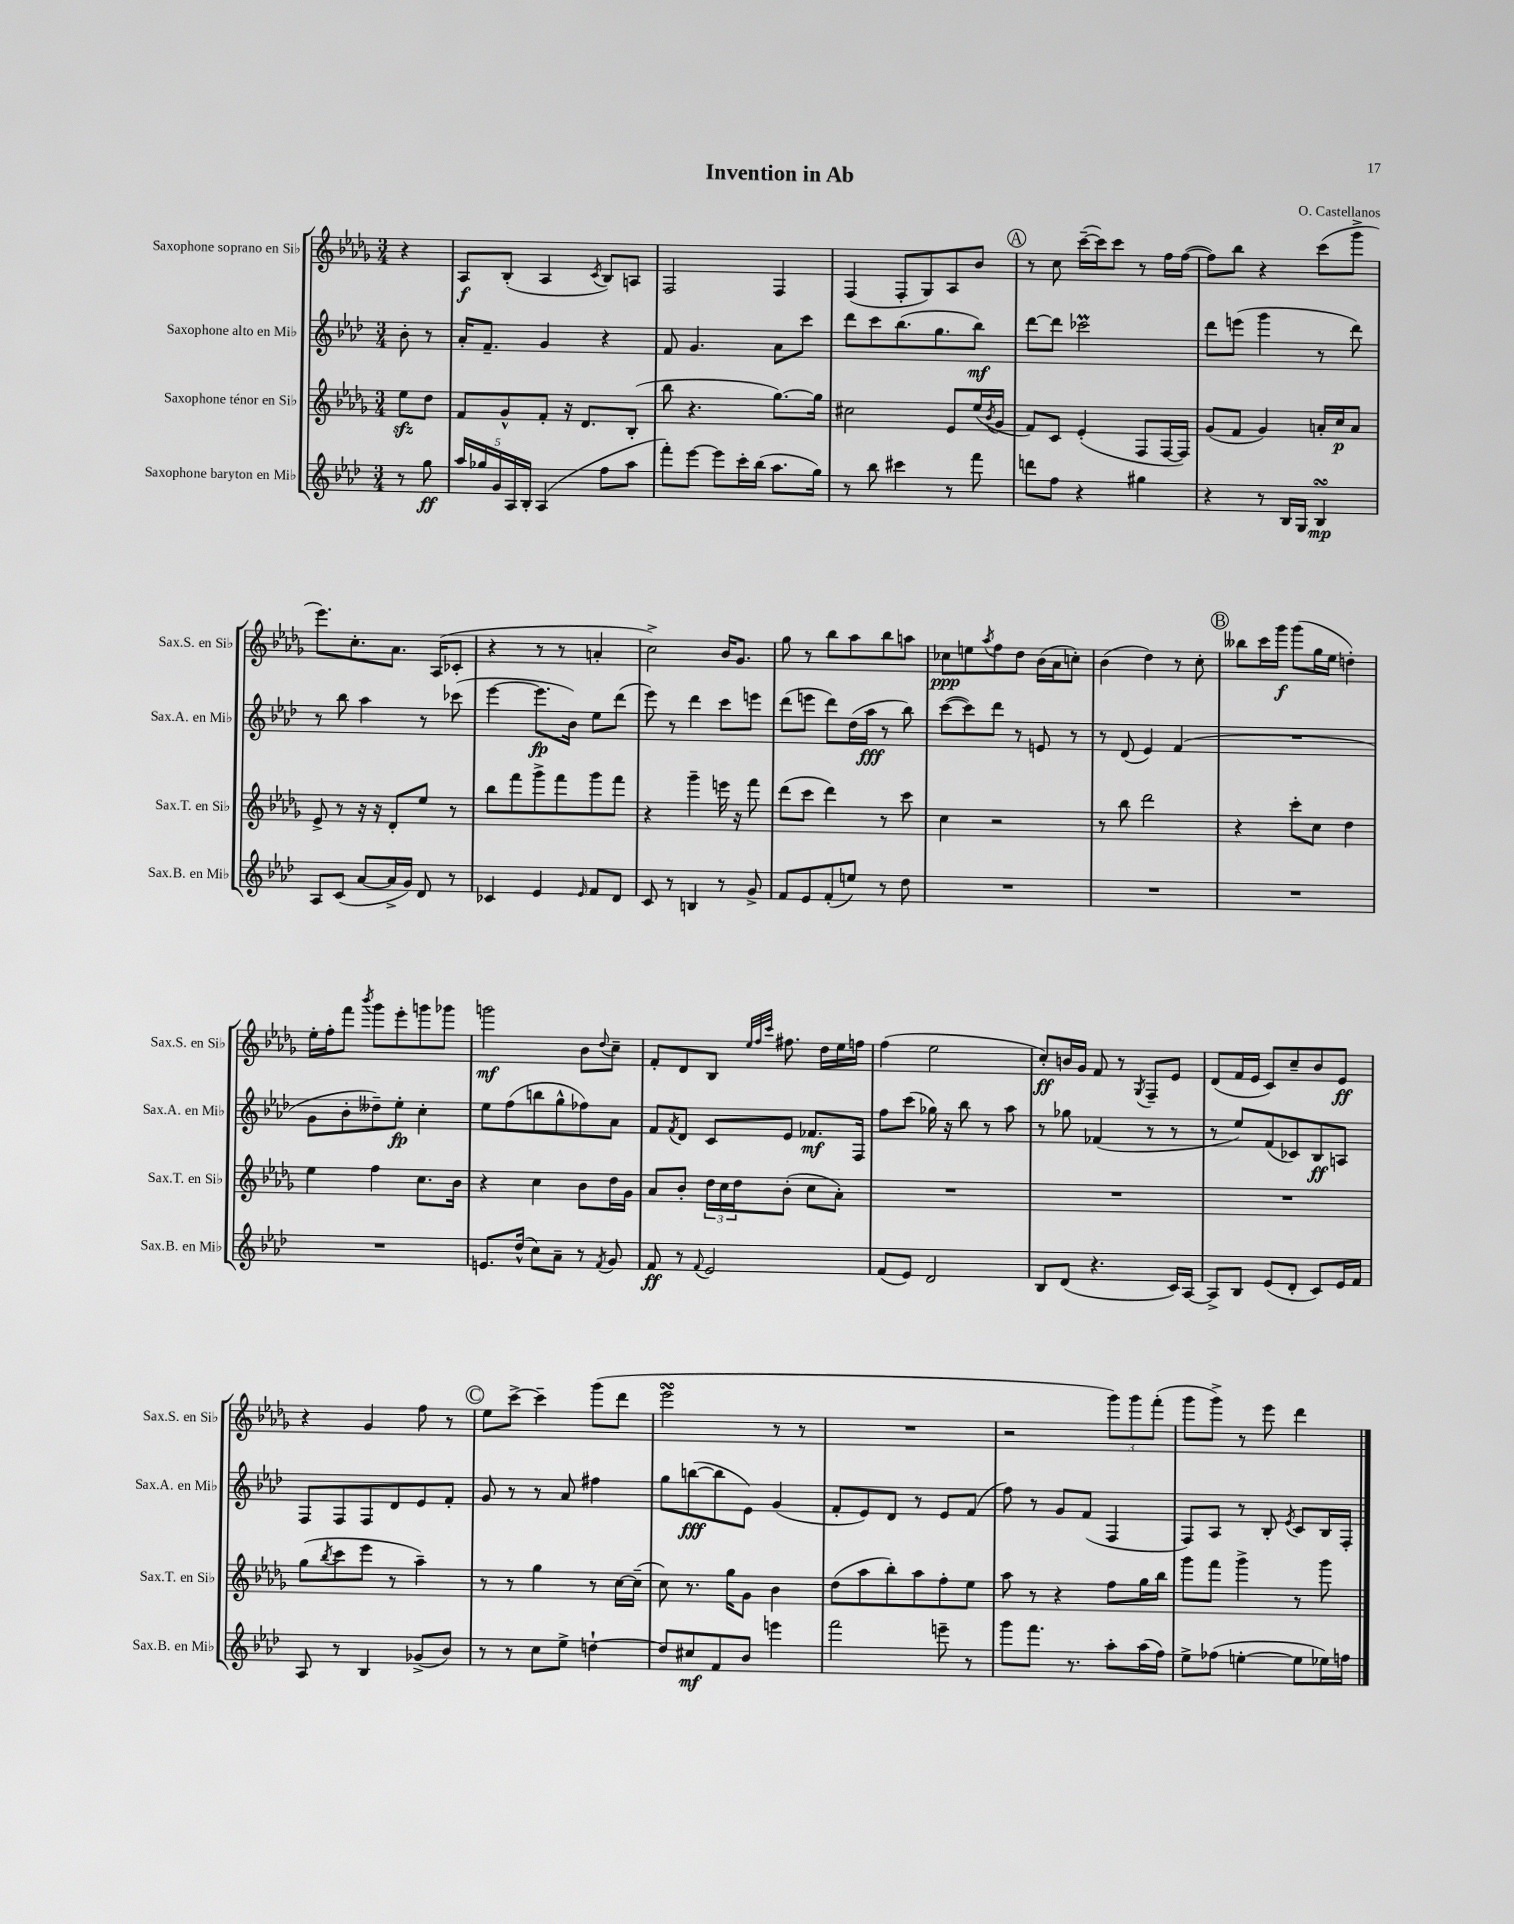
\header { title = "Invention in Ab" composer = "O. Castellanos" }
<<
\new StaffGroup <<
\new Staff = "s0" \with { instrumentName = "Saxophone soprano en Sib" shortInstrumentName = "Sax.S. en Sib" } {
    \clef treble \key des \major \numericTimeSignature \time 3/4 \partial 4
    r4 |
    aes8\f bes8-.( aes4 \acciaccatura { c'8 } bes8) a8 |
    f2 f4 |
    f4( f8-. ges8) aes8 bes'8 |
    \mark \markup { \circle "A" } r8 c''8 c'''16~--( c'''16) c'''8 r8 f''16 f''16~( |
    f''8) bes''8 r4 c'''8( ges'''8-> |
    ees'''8.) c''8.-. aes'8. aes16( ces'8-. |
    r4 r8 r8 a'4-. |
    c''2->) bes'16 ges'8. |
    ges''8 r8 bes''8 aes''8 bes''8 a''8 |
    ces''8\ppp e''8 \acciaccatura { aes''8 } f''8 des''8 bes'16( aes'16 c''8-.) |
    bes'4( des''4) r8 c''8-. |
    \mark \markup { \circle "B" } beses''8 c'''16 ges'''16\f ges'''8( ges''16 ees''16 d''4-.) |
    ees''16-. f''16-. f'''8 \acciaccatura { bes'''8 } ges'''8 ees'''8-. g'''8 ges'''8 |
    g'''2\mf bes'8 \appoggiatura { des''8 } c''8-- |
    f'8-. des'8 bes8 \grace { ees''32 f''32 c'''32 } fis''8. des''16 ees''16 f''16 |
    f''4( ees''2 |
    c''8-.\ff) b'16 ges'16 f'8 r8 \acciaccatura { ges8 } f8-- ees'8 |
    des'8( f'16 ees'16 c'8) c''8-- bes'8 ees'8\ff |
    r4 ges'4 f''8 r8 |
    \mark \markup { \circle "C" } ees''8 c'''8~-> c'''4-- ges'''8( des'''8 |
    ees'''2\turn r8 r8 |
    R2. |
    r2 \tuplet 3/2 { ges'''8) ges'''8 f'''8-.( } |
    ges'''8 ges'''8->) r8 ees'''8 des'''4 \bar "|." |
}
\new Staff = "s1" \with { instrumentName = "Saxophone alto en Mib" shortInstrumentName = "Sax.A. en Mib" } {
    \clef treble \key aes \major \numericTimeSignature \time 3/4 \partial 4
    bes'8-. r8 |
    aes'16-. f'8.-- g'4 r4 |
    f'8 g'4. aes'8 c'''8 |
    des'''8 c'''8 bes''8.( g''8. bes''8\mf) |
    \mark \markup { \circle "A" } des'''8~ des'''8 ces'''2\prall |
    des'''8 e'''8( g'''4 r8 des'''8) |
    r8 bes''8 aes''4 r8 ces'''8( |
    ees'''4~ ees'''8.\fp bes'16) ees''8 des'''8( |
    ees'''8) r8 des'''4 c'''8 e'''8 |
    des'''8( e'''8 des'''8) des''16( aes''16\fff r8 bes''8) |
    c'''8~( c'''8) des'''8 r8 e'8 r8 |
    r8 des'8( ees'4) f'4( |
    \mark \markup { \circle "B" } R2. |
    g'8 bes'8-. deses''8--) ees''8-.\fp c''4-. |
    ees''8 f''8( b''8 g''8-^ fes''8) aes'8 |
    f'8 \acciaccatura { f'8 } des'8 c'8 ees'8 fes'8.\mf f16 |
    f''8 c'''8( ges''16) r16 bes''8 r8 aes''8 |
    r8 ges''8 fes'4( r8 r8 |
    r8 ees''8) f'8( ces'8) bes8\ff a8 |
    f8 f8 f8 des'8 ees'8 f'8-. |
    \mark \markup { \circle "C" } g'8 r8 r8 aes'8 fis''4 |
    g''8 b''8~\fff( b''8 ees'8) g'4( |
    f'8-. ees'8) des'8 r8 ees'8 f'8( |
    f''8) r8 g'8 f'8( f4 |
    f8) aes8 r8 bes8-. \acciaccatura { ees'8 } c'8 bes16 f16-. \bar "|." |
}
\new Staff = "s2" \with { instrumentName = "Saxophone ténor en Sib" shortInstrumentName = "Sax.T. en Sib" } {
    \clef treble \key des \major \numericTimeSignature \time 3/4 \partial 4
    ees''8\sfz des''8 |
    f'8 ges'8-^ f'8-. r16 des'8. bes8-.( |
    bes''8 r4. ges''8.~) ges''16 |
    cis''2 ees'8 ees''16( \acciaccatura { bes'8 } ges'16 |
    \mark \markup { \circle "A" } f'8) c'8 ees'4-.( f8 f16~ f16) |
    ges'8( f'8 ges'4) a'16-. c''16\p a'8 |
    ees'8-> r8 r16 r16 des'8-. ees''8 r8 |
    bes''8 f'''8 ges'''8-> f'''8 ges'''8 f'''8 |
    r4 ges'''4-- e'''16 r16 f'''8 |
    des'''8( c'''8 des'''4) r8 c'''8 |
    c''4 r2 |
    r8 bes''8 des'''2 |
    \mark \markup { \circle "B" } r4 c'''8-. c''8 des''4 |
    ees''4 f''4 c''8. bes'16 |
    r4 c''4 bes'8 des''16 ges'16 |
    aes'8 bes'8-. \tuplet 3/2 { des''16 c''16 des''16 } bes'8-.( c''8 aes'8-.) |
    R2. |
    R2. |
    R2. |
    ges''8( \acciaccatura { bes''8 } c'''8 ees'''8 r8 aes''4--) |
    \mark \markup { \circle "C" } r8 r8 ges''4 r8 c''16~ c''16--( |
    c''8) r8. ges''16 ges'8 bes'4 |
    des''8( aes''8 bes''8-.) aes''8 f''8-. ees''8 |
    aes''8 r8 r4 f''8 ges''16 bes''16 |
    ges'''8 f'''8 ges'''4-> r8 ges'''8 \bar "|." |
}
\new Staff = "s3" \with { instrumentName = "Saxophone baryton en Mib" shortInstrumentName = "Sax.B. en Mib" } {
    \clef treble \key aes \major \numericTimeSignature \time 3/4 \partial 4
    r8 g''8\ff |
    \tuplet 5/4 { aes''16 ges''16 g'16 aes16 bes16-. } aes4( f''8 aes''8 |
    f'''8-.) ees'''8~ ees'''8 c'''16-. bes''16( aes''8. g''16) |
    r8 bes''8 cis'''4 r8 f'''8 |
    \mark \markup { \circle "A" } d'''8 f''8 r4 gis''4 |
    r4 r8 bes16 g16 bes4\turn\mp |
    aes8 c'8( aes'8~ aes'16-> g'16) des'8 r8 |
    ces'4 ees'4 \grace { ees'16 } f'8 des'8 |
    c'8 r8 b4 r8 g'8-> |
    f'8 ees'8 f'8-.( e''8) r8 des''8 |
    R2. |
    R2. |
    \mark \markup { \circle "B" } R2. |
    R2. |
    e'8. des''16-^( c''8) aes'8-- r8 \acciaccatura { f'8 } g'8 |
    f'8\ff r8 \appoggiatura { f'8 } ees'2 |
    f'8( ees'8) des'2 |
    bes8 des'8( r4. c'16) aes16~ |
    aes8-> bes8 ees'8( des'8-. c'8) ees'16 f'16 |
    aes8 r8 bes4 ges'8->( bes'8) |
    \mark \markup { \circle "C" } r8 r8 c''8 ees''8-> d''4~-! |
    d''8 cis''8\mf f'8 bes'8 e'''4 |
    f'''2 e'''8-- r8 |
    g'''8 f'''8. r8. aes''8-. aes''16( f''16) |
    ees''8-> fes''8( e''4~-. e''8 ees''16) f''16 \bar "|." |
}
>>
>>
\layout { \context { \Score \remove "Bar_number_engraver" } }
